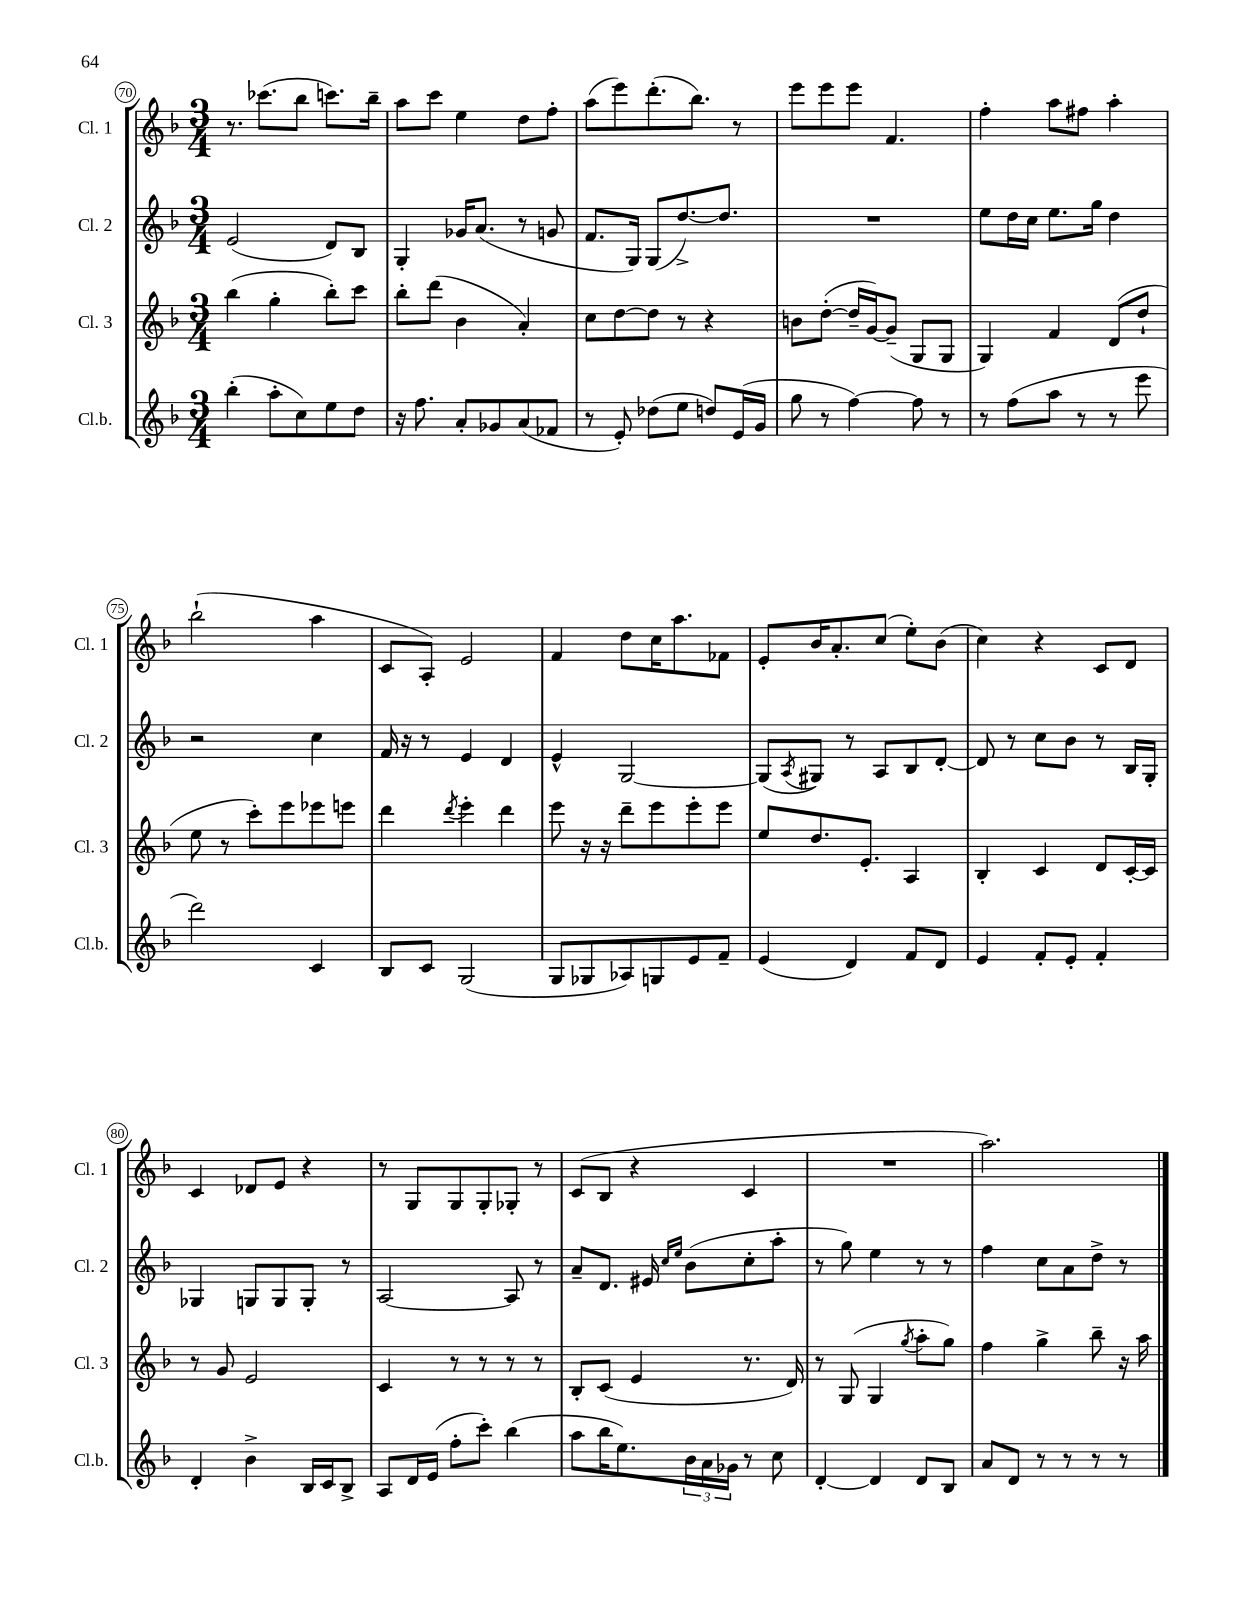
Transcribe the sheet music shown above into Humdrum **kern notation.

**kern	**kern	**kern	**kern
*staff4	*staff3	*staff2	*staff1
*clefG2	*clefG2	*clefG2	*clefG2
*k[b-]	*k[b-]	*k[b-]	*k[b-]
*M3/4	*M3/4	*M3/4	*M3/4
(4bb-'	(4bb-	(2e	8.r
.	.	.	(8.ccc-
8aa'	4gg'	.	.
8cc)	.	.	8bb-
8ee	8bb-')	8d)	8.ccc)
8dd	8ccc	8B-	.
.	.	.	16bb-~
=	=	=	=
16r	8bb-'	4G'	8aa
8.ff	.	.	.
.	(8ddd	.	8ccc
8a'	4b-	16g-	4ee
.	.	(8.a	.
8g-	.	.	.
(8a	4a')	8r	8dd
8f-	.	8g	8ff'
=	=	=	=
8r	8cc	8.f	(8aa
8e')	[8dd	.	8eee)
.	.	16G)	.
(8dd-	8dd]	(8G	(8.ddd'
8ee	8r	[8.dd^)	.
.	.	.	8.bb-)
8dd)	4r	.	.
.	.	8.dd]	.
(16e	.	.	8r
16g	.	.	.
=	=	=	=
8gg	8b	2.r	8eee
8r	([8dd'	.	8eee
[4ff)	16dd~]	.	8eee
.	[16g)	.	.
.	(8g~]	.	4.f
8ff]	8G	.	.
8r	8G	.	.
=	=	=	=
8r	4G)	8ee	4ff'
(8ff	.	16dd	.
.	.	16cc	.
8aa	4f	8.ee	8aa
8r	.	.	8ff#
.	.	16gg	.
8r	(8d	4dd	4aa'
8eee	8dd`	.	.
=	=	=	=
2ddd)	8ee	2r	(2bb-`
.	8r	.	.
.	8ccc')	.	.
.	8eee	.	.
4c	8eee-	4cc	4aa
.	8eee	.	.
=	=	=	=
8B-	4ddd	16f	8c
.	.	16r	.
8c	.	8r	8A')
.	8qddd	.	.
(2G	4eee'	4e	2e
.	4ddd	4d	.
=	=	=	=
8G	8eee	4e^^	4f
8G-	16r	.	.
.	16r	.	.
8A-)	8ddd~	[2G	8dd
8G	8eee	.	16cc
.	.	.	8.aa
8e	8eee'	.	.
8f~	8eee	.	8f-
=	=	=	=
(4e	8ee	(8G]	8e'
.	.	8qA	.
.	8.dd	8G#)	16b-
.	.	.	8.a'
4d)	.	8r	.
.	8.e'	.	.
.	.	8A	(8cc
8f	4A	8B-	8ee')
8d	.	[8d'	(8b-
=	=	=	=
4e	4B-'	8d]	4cc)
.	.	8r	.
8f'	4c	8cc	4r
8e'	.	8b-	.
4f'	8d	8r	8c
.	[16c'	16B-	8d
.	16c]	16G'	.
=	=	=	=
4d'	8r	4G-	4c
.	8g	.	.
4b-^	2e	8G	8d-
.	.	8G	8e
16B-	.	8G'	4r
16c	.	.	.
8B-^	.	8r	.
=	=	=	=
8A	4c	[2A	8r
16d	.	.	8G
(16e	.	.	.
8ff'	8r	.	8G
8ccc')	8r	.	8G'
(4bb-	8r	8A]	8G-'
.	8r	8r	8r
=	=	=	=
8aa	8B-'	8a~	(8c
16bb-	(8c	8.d	8B-
8.ee)	.	.	.
.	4e	.	4r
.	.	16e#	.
.	.	16qqcc	.
.	.	16qqee	.
24b-	.	(8b-	.
24a	.	.	.
24g-	.	.	.
8r	8.r	8cc'	4c
8cc	.	8aa'	.
.	16d)	.	.
=	=	=	=
[4d'	8r	8r	2.r
.	(8G	8gg)	.
4d]	4G	4ee	.
.	8qgg	.	.
8d	8aa'	8r	.
8B-	8gg)	8r	.
=	=	=	=
8a	4ff	4ff	2.aa)
8d	.	.	.
8r	4gg^	8cc	.
8r	.	8a	.
8r	8bb-~	8dd^	.
8r	16r	8r	.
.	16aa	.	.
==	==	==	==
*-	*-	*-	*-
